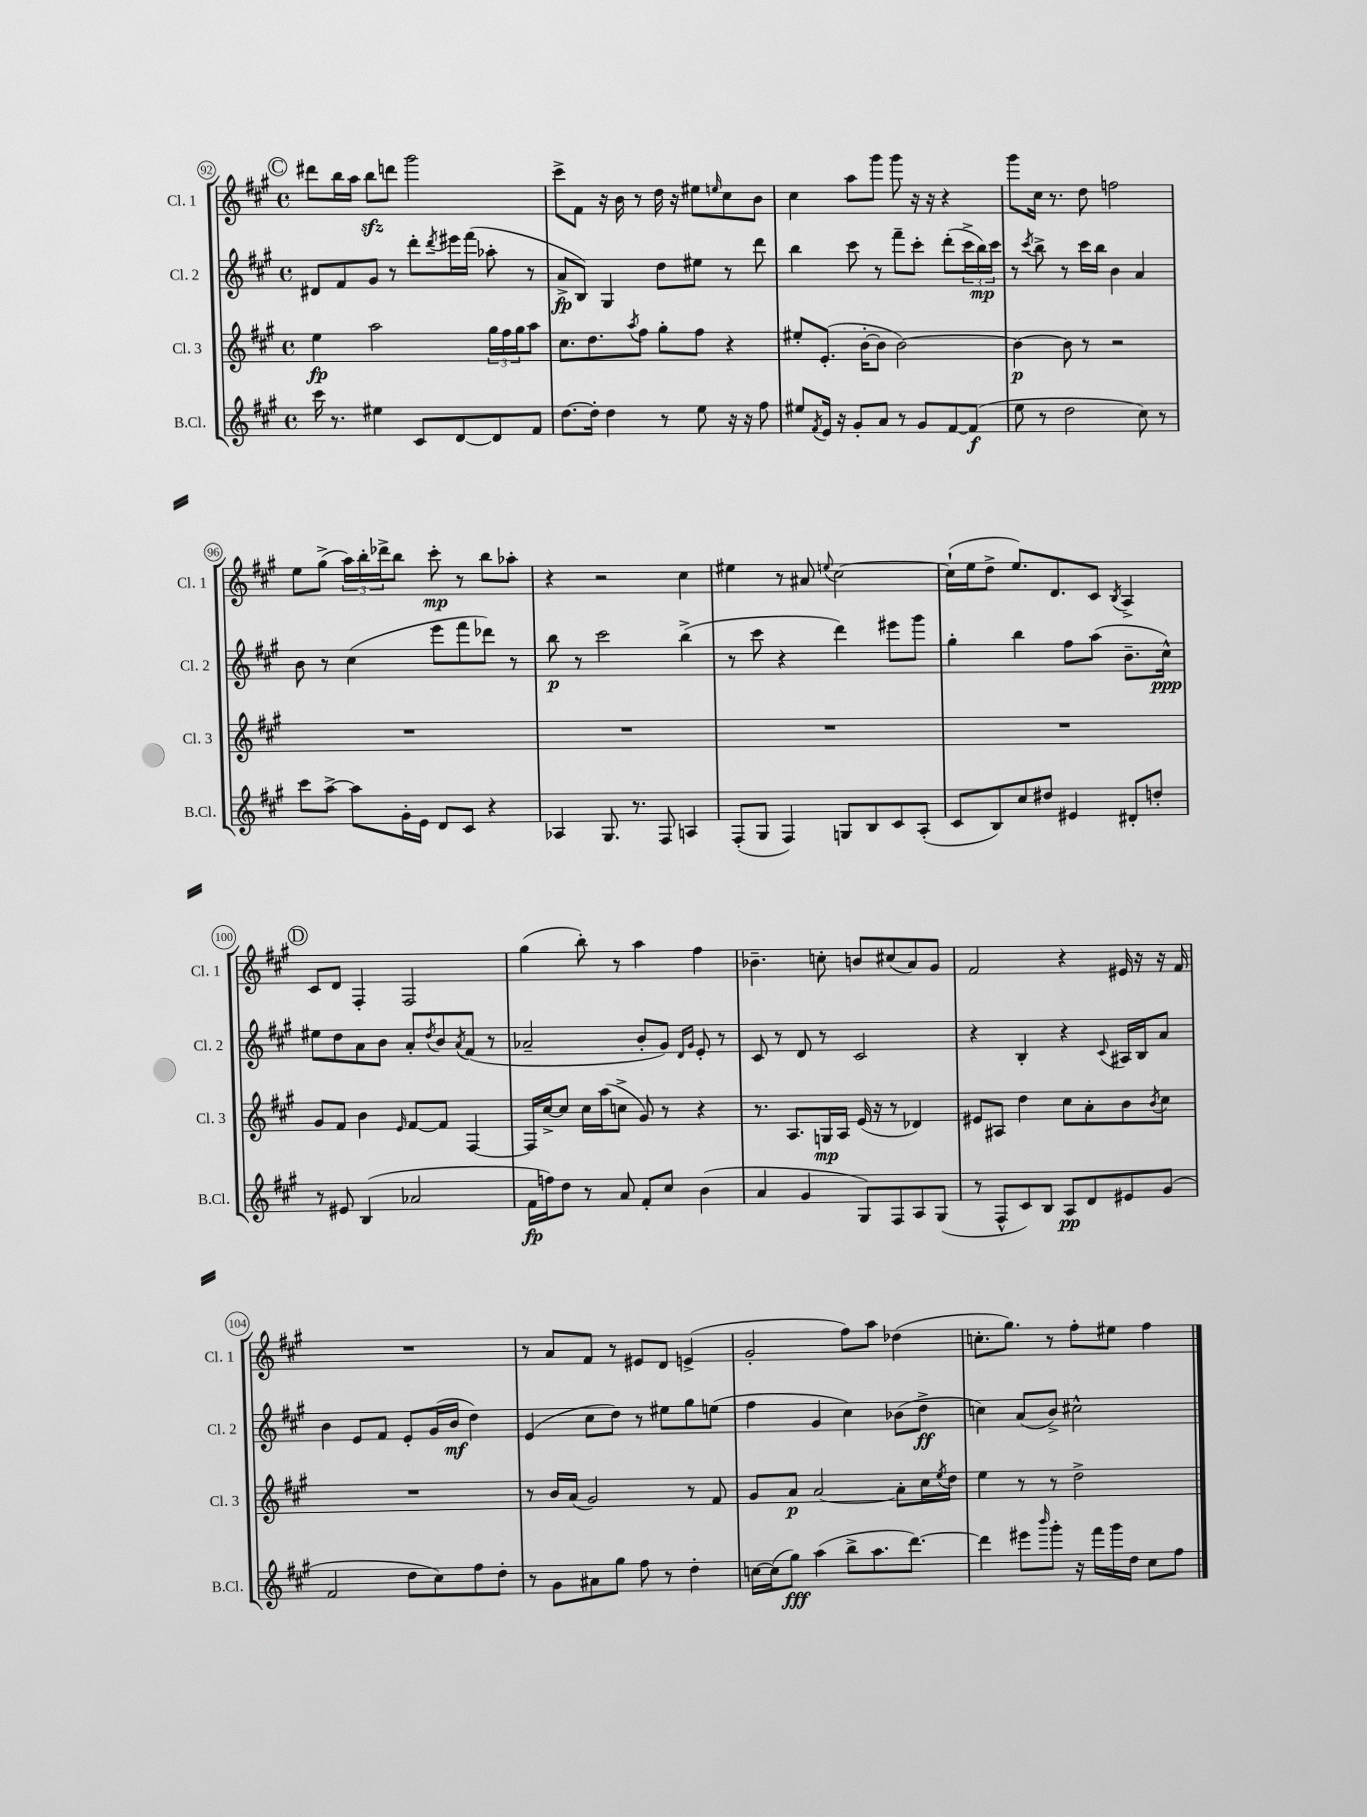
<<
\new StaffGroup <<
\new Staff = "s0" \with { instrumentName = "Cl. 1" shortInstrumentName = "Cl. 1" } {
    \clef treble \key a \major \defaultTimeSignature \time 4/4
    \mark \markup { \circle "C" } dis'''8 b''16 a''16 b''8\sfz d'''8 gis'''2 |
    cis'''8-> fis'8 r16 b'16 r8 d''16 r16 eis''8 \grace { e''16 } cis''8 b'8 |
    cis''4 a''8 gis'''8 gis'''8 r16 r16 r4 |
    gis'''8 cis''16 r8. d''8 f''2 |
    e''8 gis''8->( \tuplet 3/2 { a''16) b''16-. des'''16-> } b''8 cis'''8-.\mp r8 b''8 aes''8-. |
    r4 r2 cis''4 |
    eis''4 r8 ais'8 \appoggiatura { e''8 } cis''2~ |
    cis''16-!( e''16 d''8-> e''8.) d'8. cis'8 \acciaccatura { b8 } a4-> |
    \mark \markup { \circle "D" } cis'8 d'8 fis4-. fis2 |
    gis''4( b''8-.) r8 a''4 fis''4 |
    bes'4.-- c''8-. b'8 cis''8( a'8) gis'8 |
    fis'2 r4 eis'16 r16 r16 fis'16 |
    R1 |
    r8 a'8 fis'8 r8 eis'8 d'8 e'4->( |
    gis'2-. fis''8) a''8 des''4( |
    c''8.-. gis''8.) r8 fis''8-. eis''8 fis''4 \bar "|." |
}
\new Staff = "s1" \with { instrumentName = "Cl. 2" shortInstrumentName = "Cl. 2" } {
    \clef treble \key a \major \defaultTimeSignature \time 4/4
    \mark \markup { \circle "C" } dis'8 fis'8 gis'8 r8 d'''8-. \acciaccatura { d'''8 } eis'''16 fis'''16( aes''8-. r8 |
    a'8->\fp b8) gis4 d''8 eis''8 r8 d'''8 |
    b''4 cis'''8 r8 fis'''8-- cis'''8-. d'''8-.( \tuplet 3/2 { cis'''16-> b''16\mp) cis'''16 } |
    r8 \acciaccatura { cis'''8 } b''8-> r8 cis'''16 b''16 b'4 a'4 |
    b'8 r8 cis''4( e'''8 fis'''8 des'''8) r8 |
    b''8\p r8 cis'''2 b''4->( |
    r8 cis'''8 r4 d'''4) eis'''8 gis'''8 |
    gis''4-. b''4 fis''8 a''8( b'8.-- cis''16-^\ppp) |
    \mark \markup { \circle "D" } eis''8 d''8 a'8 b'8 a'8-. \acciaccatura { d''8 } b'8 \acciaccatura { a'8 } fis'8( r8 |
    aes'2-- b'8-. gis'8) \grace { d'16 gis'16 } e'8-. r8 |
    cis'8 r8 d'8 r8 cis'2 |
    r4 b4-. r4 \appoggiatura { cis'8 } ais16 b16 a'8 |
    b'4 e'8 fis'8 e'8-. gis'16( b'16\mf d''4) |
    e'4( cis''8 d''8) r8 eis''8 gis''8 e''8( |
    fis''4 gis'4 cis''4) bes'8( d''8->\ff |
    c''4) a'8( b'8->) cis''2-^ \bar "|." |
}
\new Staff = "s2" \with { instrumentName = "Cl. 3" shortInstrumentName = "Cl. 3" } {
    \clef treble \key a \major \defaultTimeSignature \time 4/4
    \mark \markup { \circle "C" } e''4\fp a''2 \tuplet 3/2 { gis''16 fis''16 gis''16 } a''8 |
    cis''8. d''8. \acciaccatura { a''8 } fis''8 gis''8-. fis''8 r4 |
    eis''8-. e'8.-.( b'16~-. b'8 b'2~) |
    b'4~\p b'8 r8 r2 |
    R1 |
    R1 |
    R1 |
    R1 |
    \mark \markup { \circle "D" } gis'8 fis'8 b'4 \grace { e'16 } fis'8~ fis'8 fis4~ |
    fis16 cis''16~-> cis''8 cis''16 a''16( c''8-> gis'8) r8 r4 |
    r8. a8. g16\mp a16 e'16( r16 r8 des'4) |
    eis'8 ais8 d''4 cis''8 a'8-. b'8 \acciaccatura { b'8 } cis''8 |
    R1 |
    r8 b'16 a'16( gis'2) r8 fis'8 |
    gis'8 a'8\p a'2~ a'8-. cis''16 \acciaccatura { e''8 } d''16 |
    e''4 r8 r8 d''2-> \bar "|." |
}
\new Staff = "s3" \with { instrumentName = "B.Cl." shortInstrumentName = "B.Cl." } {
    \clef treble \key a \major \defaultTimeSignature \time 4/4
    \mark \markup { \circle "C" } cis'''16 r8. eis''4 cis'8 d'8~ d'8 fis'8 |
    d''8.~ d''16-. d''4 r8 e''8 r16 r16 fis''8 |
    eis''8 \acciaccatura { fis'8 } e'16 r16 gis'8-. a'8 r8 gis'8 fis'8~ fis'8\f( |
    e''8 r8 d''2 cis''8) r8 |
    cis'''8 a''8~-> a''8 gis'16-. e'16 d'8 cis'8 r4 |
    aes4 gis8. r8. fis8 a4 |
    fis8-.( gis8 fis4) g8 b8 cis'8 a8-.( |
    cis'8 b8) cis''8 dis''8 eis'4 dis'8-. d''8-. |
    \mark \markup { \circle "D" } r8 eis'8 b4( aes'2 |
    fis'16\fp f''16) d''8 r8 a'8 fis'8-. cis''8 b'4( |
    a'4 gis'4 gis8) fis8 a8 gis8( |
    r8 fis8-^ cis'8) b8 a8\pp d'8 eis'8 gis'8( |
    fis'2 d''8 cis''8) fis''8 d''8-. |
    r8 gis'8 ais'8 gis''8 fis''8 r8 d''4-. |
    c''16~ c''16( gis''8\fff) a''4( b''8-> a''8. d'''8.~) |
    d'''4 eis'''8 \grace { b'''16 } gis'''8-. r16 fis'''16 gis'''16 d''16 cis''8 fis''8 \bar "|." |
}
>>
>>
\layout { \context { \Score currentBarNumber = #92 \override BarNumber.stencil = #(make-stencil-circler 0.1 0.3 ly:text-interface::print) } }
